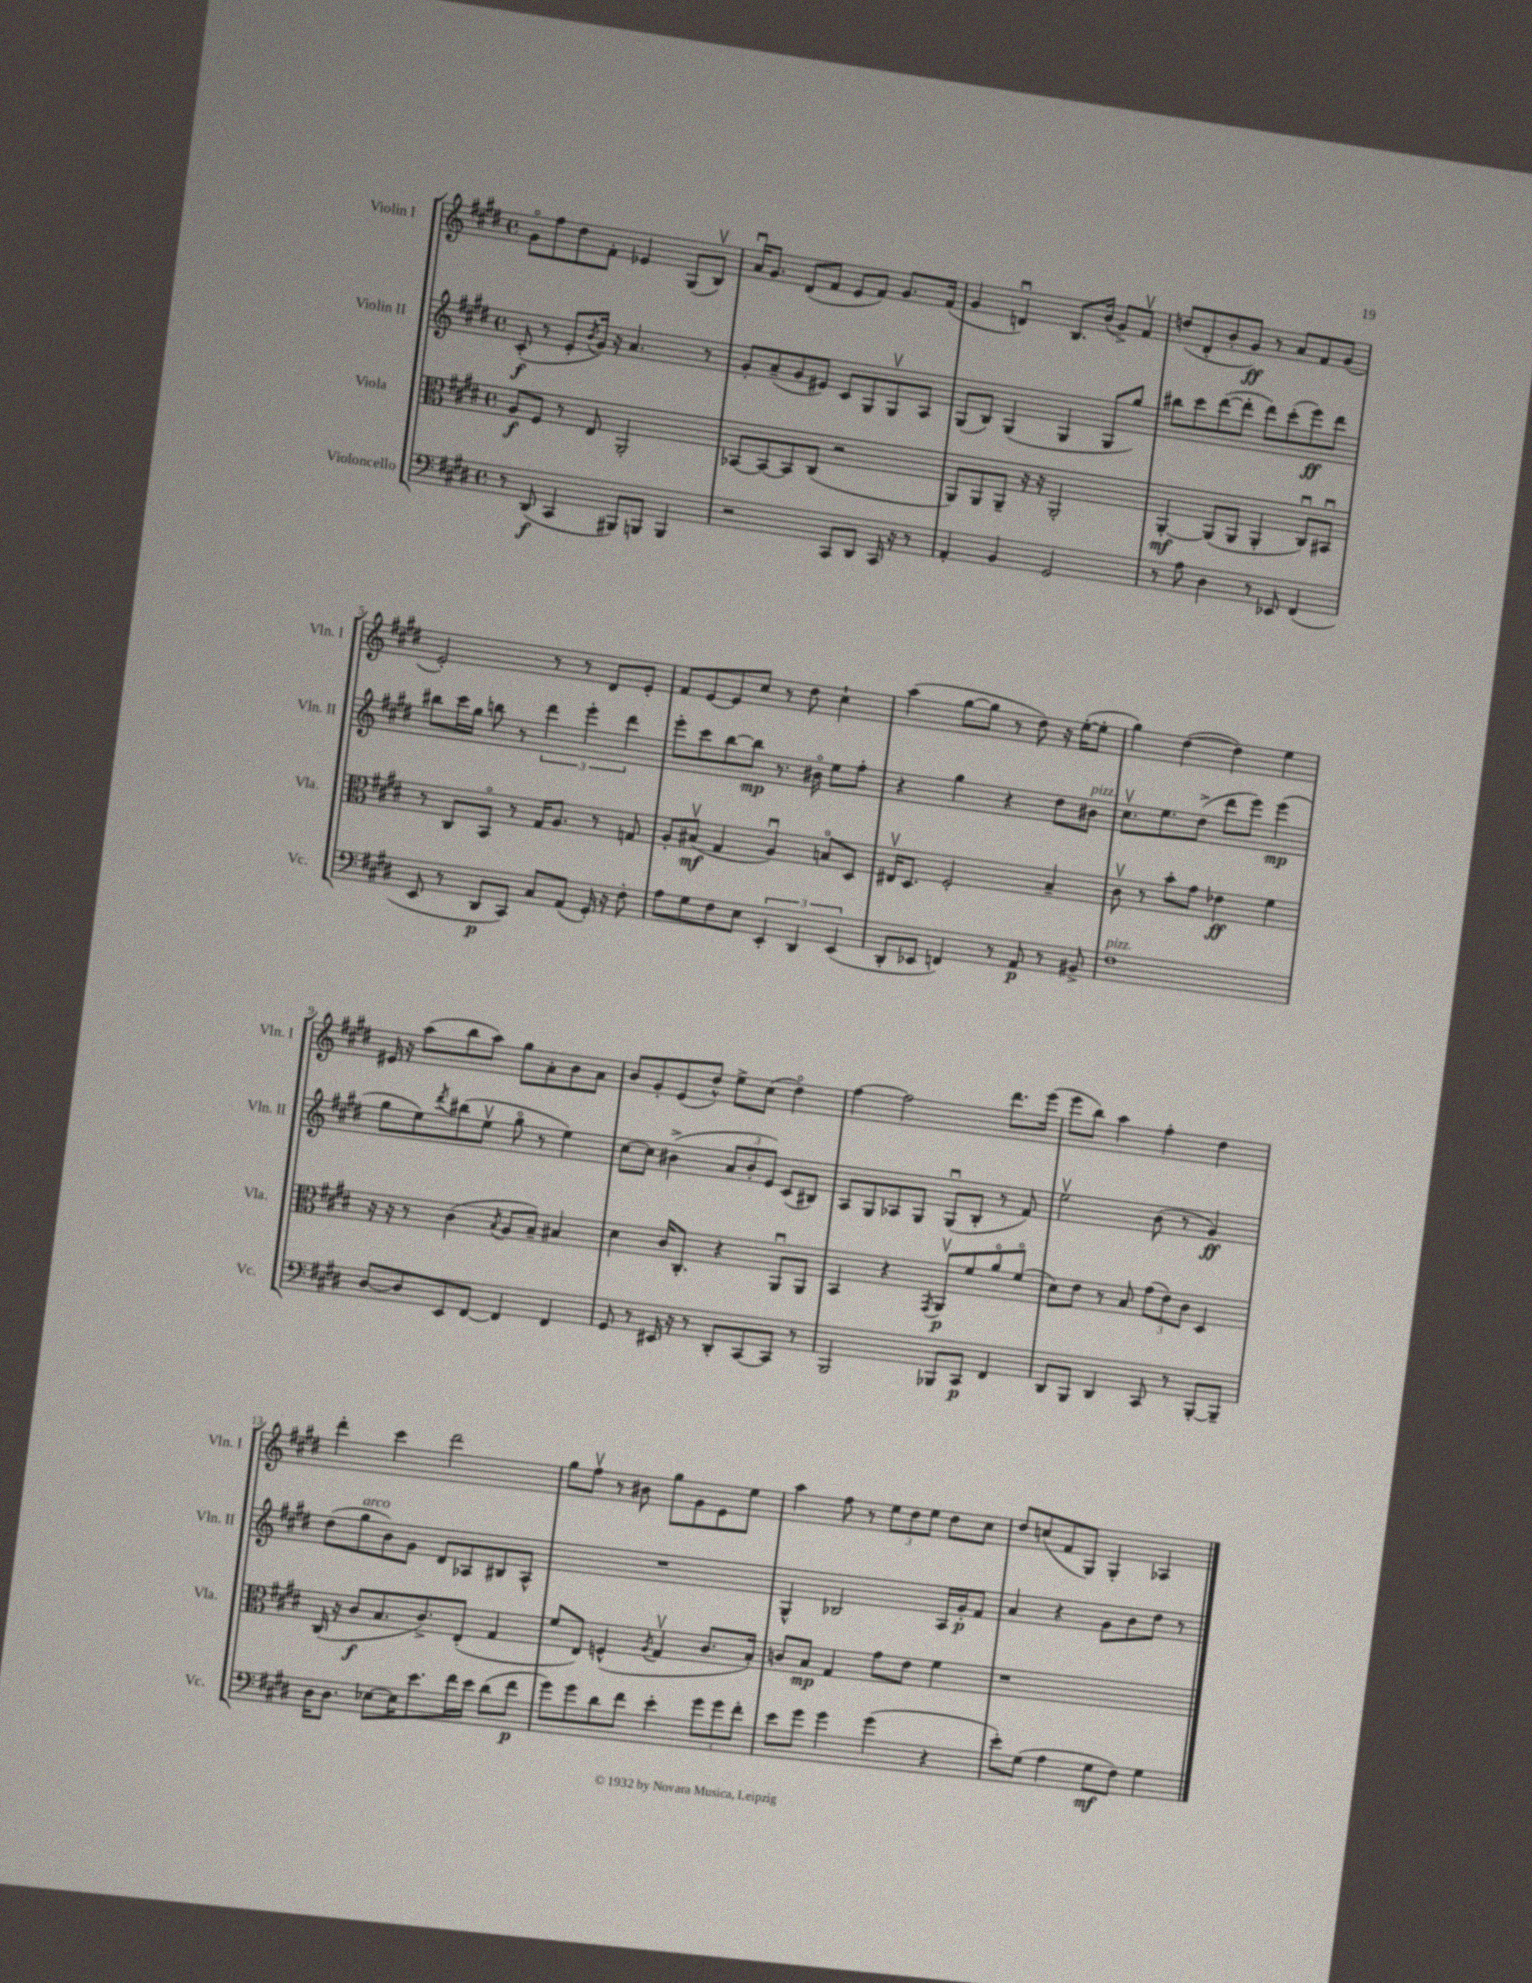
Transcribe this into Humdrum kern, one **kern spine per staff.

**kern	**kern	**kern	**kern
*staff4	*staff3	*staff2	*staff1
*clefF4	*clefC3	*clefG2	*clefG2
*k[f#c#g#d#]	*k[f#c#g#d#]	*k[f#c#g#d#]	*k[f#c#g#d#]
*M4/4	*M4/4	*M4/4	*M4/4
*met(c)	*met(c)	*met(c)	*met(c)
8r	8A	(8c#'	8g#o
(8DD#	8F#	8r	8ff#
4CC#	8r	8e'	8dd#
.	.	8qb	.
.	8E	16g#)	8f#'
.	.	16r	.
8BBB#)	2AA'	4.a	4e-
8BBB	.	.	.
4BBB	.	.	(8G#
.	.	8r	8Bv)
=	=	=	=
2r	[8BB-	8g#'	16au
.	.	.	8.g#
.	8BB-_	(8a~	.
.	8BB-]	8g#	(8d#
.	(8C#	8e#)	8f#
8CC#	2r	8c#	8e
8DD#	.	8G#	8f#)
16CC#	.	8G#v	8.g#
16r	.	.	.
8r	.	8A	.
.	.	.	(16f#
=	=	=	=
4AA'	8AA)	(8G#	4g#
.	8AA	8B)	.
4BB	8AA~	(4G#	4du)
.	16r	.	.
.	16r	.	.
2GG#	2AA'	4G#	8.B
.	.	.	(16b
.	.	8G#	8g#^)
.	.	8gg#)	8f#v
=	=	=	=
8r	[4AA'	8bb#	(8dd
8A	.	8ccc#	8d#'
4D#	(8AA]	([8ddd#	8b'
.	8AA	8ddd#']	8g#)
8r	4AA'	8ddd#)	8r
8EE-	.	(8ccc#'	8a
(4FF#	8C#u)	8eee)	8f#
.	8BB#u	8ddd#	(8g#
=	=	=	=
8EE	8r	8bb#	2e')
8r	8C#	16ccc#	.
.	.	16gg#	.
8DD#	8BBo	8bb	.
8CC#)	8r	8r	.
8C#	16G#	6ddd#	8r
.	8.A	.	.
(8AA	.	.	8r
.	.	6eee'	.
16GG#')	8r	.	8d#
16r	.	.	.
.	.	6ddd#	.
8F#'	8G	.	8e'
=	=	=	=
8A	8A'	8eee'	8f#
8G#	(8B#v	8ccc#	[8e
8F#	4G#	[8bb	8e]
8E	.	8bb]	8cc#
6EE'	4Au)	8.r	8r
.	.	.	8dd#
6DD#	.	.	.
.	.	16b#o	.
.	8Bo	8ee	4cc#`
(6EE	.	.	.
.	8D#	8ff#'	.
=	=	=	=
8DD#'	16E#v	4r	(4aa
.	8.D#	.	.
8EE-	.	.	.
4FF)	2F#'	4gg#	[8gg#
.	.	.	8gg#]
8r	.	4r	8r
8AA	.	.	8dd#)
8r	4B~	8dd#	16r
.	.	.	([16ee'
8BB#^	.	8b#	8ee']
=	=	=	=
1F#	8c#v	8.cc#v	4gg#)
.	8r	.	.
.	.	8.ee	.
.	8b'	.	([4dd#
.	8g#	(8dd#^	.
.	4e-	8ddd#	4dd#])
.	.	8eee)	.
.	4f#	(4eee	4ee
=	=	=	=
[8D#	16r	8gg#	16e#
.	16r	.	16r
8D#]	8r	8ee)	(8aa
.	.	8qddd#	.
8EE	(4c#	(8bb#	8bb
[8FF#	.	8eev	8aa)
.	8qB	.	.
4FF#]	8A	8gg#o	8gg#
.	8B~)	8r	8a'
4FF#	4B#	4ee)	8b
.	.	.	8a
=	=	=	=
8GG#	4d#	[8cc#	8b
8r	.	8cc#]	8g#'
16EE#	16c#	(4b#^	(8e
16r	8.C#'	.	.
8r	.	.	8dd#^^)
8DD#'	4r	12a	8ee^
.	.	12b#'	.
[8CC#	.	.	(8cc#
.	.	12e)	.
8CC#]	8AAu	(8c#	4dd#o)
8r	8AA	8B#)	.
=	=	=	=
2BBB	4BB	8A	[4ff#
.	.	8G#	.
.	4r	8A-	2ff#]
.	.	8G#	.
.	8qGG#	.	.
8BBB-	8AAv	(8G#u	.
8CC#	8f#	8B'	.
4FF#	8ao	8r	8.ddd#
.	(8f#o	8f#)	.
.	.	.	(16eee
=	=	=	=
8DD#	8d#)	2eev	8eee
8BBB	8e	.	8bb)
4DD#	8r	.	4aa
.	8B	.	.
8CC#	(12g#	(8b	4ff#'
.	12e)	.	.
8r	.	8r	.
.	12c#	.	.
[8BBB'	4D#	4g#)	4dd#
8BBB~]	.	.	.
=	=	=	=
16D#	(16C#	(8dd#	4ddd#'
8.D#	16r	.	.
.	8c#	8gg#	.
[8E-	8.B	8b)	4ccc#
16E-]	.	8g#	.
8.e	8.c#^)	.	.
.	.	8d#	2ddd#
16f#	(8E'	8A-	.
16e	.	.	.
(8d#	4G#	8B#	.
8f#	.	8A-^^	.
=	=	=	=
8g#)	8f#	1r	8gg#
8g#	8E)	.	8ff#v
8d#	(4F^^	.	8r
8f#	.	.	8b#
.	8qA	.	.
4e'	4G#v	.	8gg#
.	.	.	8g#
12g#	8.c#	.	8e
12g#	.	.	.
.	.	.	8ee
12f#'	.	.	.
.	16B')	.	.
=	=	=	=
8e	8c	4G#^^	4aa
8g#	8B	.	.
4g#	4G#	2B-	8ff#
.	.	.	8r
(4g#	8g#	.	12ee
.	.	.	12dd#
.	8e	.	.
.	.	.	12ee
4r	4f#	16A	8dd#
.	.	16g#'	.
.	.	8f#	8cc#
=	=	=	=
8e')	1r	4a	8dd#
(8G#	.	.	(8cc
4A	.	4r	8f#
.	.	.	8G#)
8G#	.	8g#	4G#'
8F#)	.	8b	.
4G#	.	8dd#	4A-
.	.	8r	.
==	==	==	==
*-	*-	*-	*-
